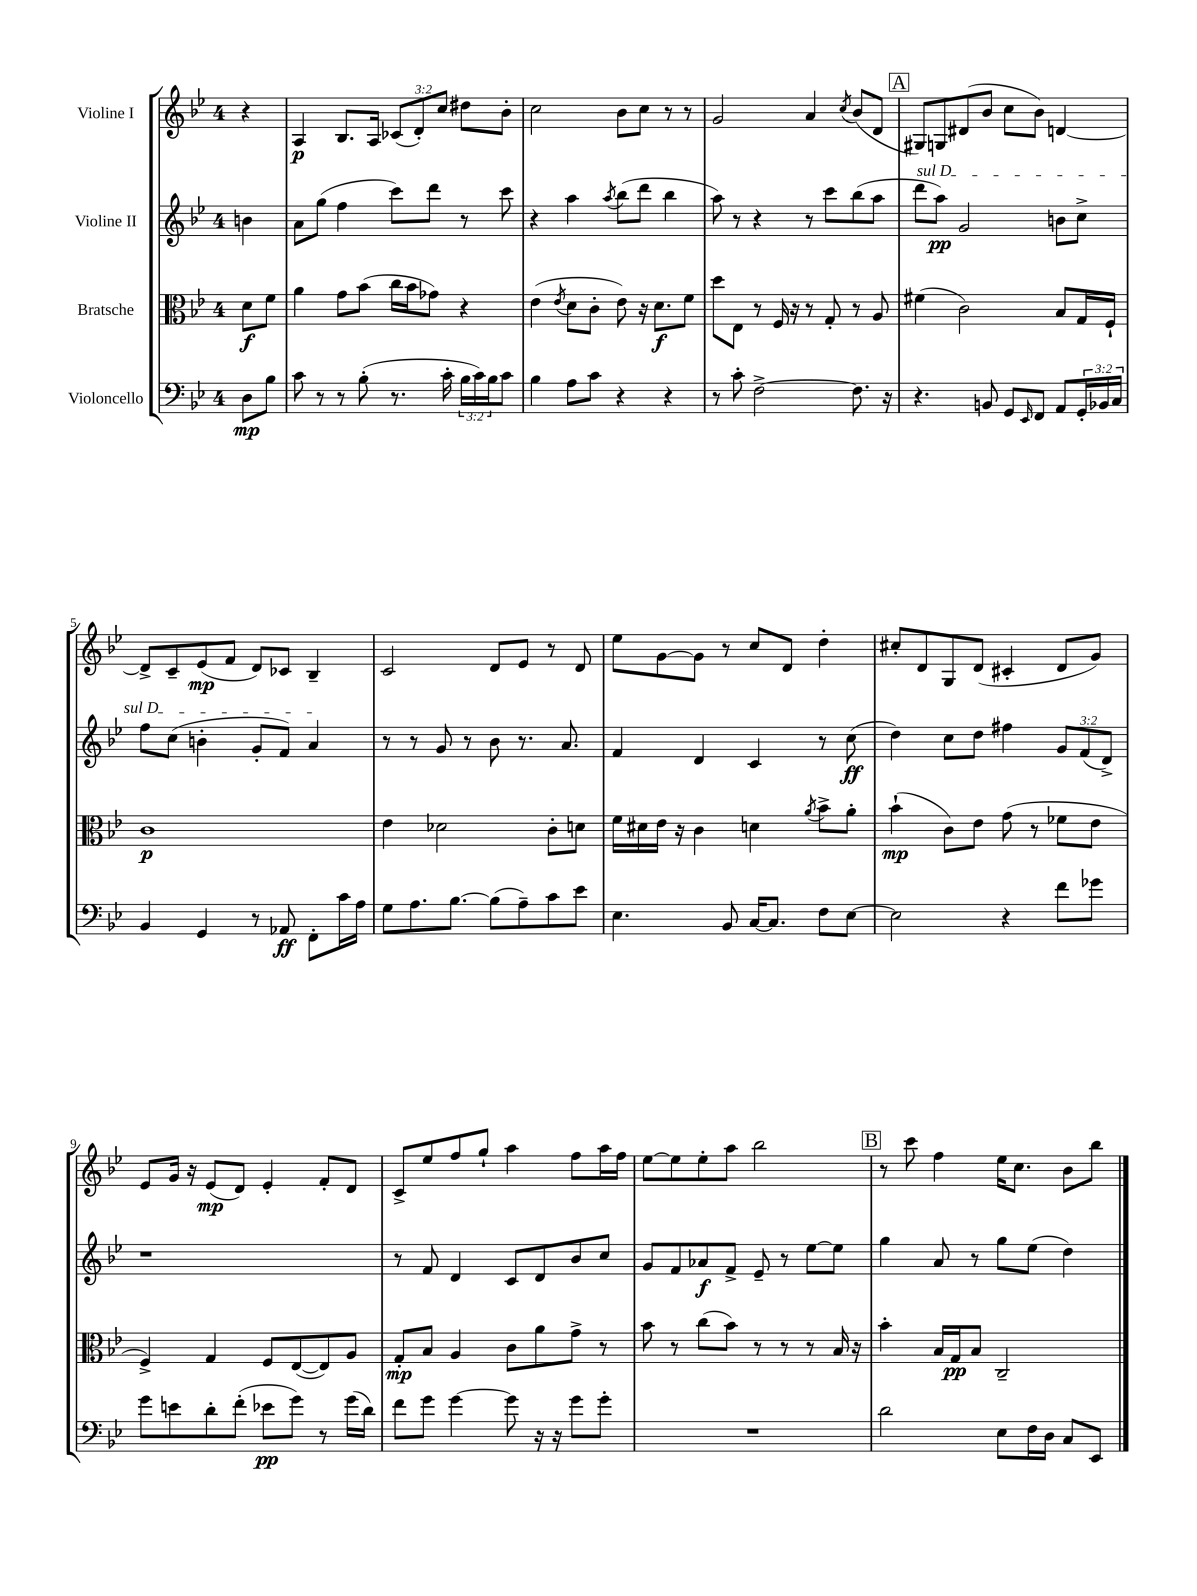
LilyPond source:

<<
\new StaffGroup <<
\new Staff = "s0" \with { instrumentName = "Violine I" } {
    \clef treble \key bes \major \once \override Staff.TimeSignature.style = #'single-digit \time 4/4 \override Staff.TupletNumber.text = #tuplet-number::calc-fraction-text \partial 4
    r4 |
    a4\p bes8. a16 \tuplet 3/2 { ces'8( d'8-.) c''8 } dis''8 bes'8-. |
    c''2 bes'8 c''8 r8 r8 |
    g'2 a'4 \acciaccatura { c''8 } bes'8( d'8 |
    \mark \markup { \box "A" } gis8) g8 dis'8( bes'8 c''8 bes'8) d'4~ |
    d'8-> c'8-- ees'8\mp( f'8 d'8) ces'8 bes4-- |
    c'2 d'8 ees'8 r8 d'8 |
    ees''8 g'8~ g'8 r8 c''8 d'8 d''4-. |
    cis''8-. d'8 g8 d'8( cis'4-. d'8 g'8) |
    ees'8 g'16 r16 ees'8\mp( d'8) ees'4-. f'8-. d'8 |
    c'8-> ees''8 f''8 g''8-! a''4 f''8 a''16 f''16 |
    ees''8~ ees''8 ees''8-. a''8 bes''2 |
    \mark \markup { \box "B" } r8 c'''8 f''4 ees''16 c''8. bes'8 bes''8 \bar "|." |
}
\new Staff = "s1" \with { instrumentName = "Violine II" } {
    \clef treble \key bes \major \once \override Staff.TimeSignature.style = #'single-digit \time 4/4 \override Staff.TupletNumber.text = #tuplet-number::calc-fraction-text \partial 4
    b'4 |
    a'8 g''8( f''4 c'''8) d'''8 r8 c'''8 |
    r4 a''4 \acciaccatura { a''8 } bes''8( d'''8 bes''4 |
    a''8) r8 r4 r8 c'''8 bes''8( a''8 |
    \mark \markup { \box "A" } \once \override TextSpanner.bound-details.left.text = \markup { \italic "sul D" } d'''8\startTextSpan a''8\pp) g'2 b'8 c''8-> |
    f''8 c''8( b'4-. g'8-. f'8) a'4\stopTextSpan |
    r8 r8 g'8 r8 bes'8 r8. a'8. |
    f'4 d'4 c'4 r8 c''8\ff( |
    d''4) c''8 d''8 fis''4 \tuplet 3/2 { g'8 f'8( d'8->) } |
    r1 |
    r8 f'8 d'4 c'8 d'8 bes'8 c''8 |
    g'8 f'8 aes'8\f f'8-> ees'8-- r8 ees''8~ ees''8 |
    \mark \markup { \box "B" } g''4 a'8 r8 g''8 ees''8( d''4) \bar "|." |
}
\new Staff = "s2" \with { instrumentName = "Bratsche" } {
    \clef alto \key bes \major \once \override Staff.TimeSignature.style = #'single-digit \time 4/4 \partial 4
    d'8\f f'8 |
    a'4 g'8 bes'8( c''16 bes'16 ges'8) r4 |
    ees'4( \acciaccatura { ees'8 } d'8 c'8-. ees'8) r16 d'8.\f f'8 |
    d''8 ees8 r8 f16 r16 r8 g8-. r8 a8 |
    \mark \markup { \box "A" } fis'4( c'2) bes8 g16 f16-! |
    c'1\p |
    ees'4 des'2 c'8-. d'8 |
    f'16 dis'16 ees'16 r16 c'4 d'4 \acciaccatura { a'8 } bes'8-> a'8-. |
    bes'4-!\mp( c'8) ees'8 g'8( r8 fes'8 ees'8 |
    f4->) g4 f8 ees8~( ees8) a8 |
    g8-.\mp bes8 a4 c'8 a'8 g'8-> r8 |
    bes'8 r8 c''8( bes'8) r8 r8 r8 bes16 r16 |
    \mark \markup { \box "B" } bes'4-. bes16 g16\pp bes8 c2-- \bar "|." |
}
\new Staff = "s3" \with { instrumentName = "Violoncello" } {
    \clef bass \key bes \major \once \override Staff.TimeSignature.style = #'single-digit \time 4/4 \override Staff.TupletNumber.text = #tuplet-number::calc-fraction-text \partial 4
    d8\mp bes8 |
    c'8 r8 r8 bes8-.( r8. c'16-. \tuplet 3/2 { bes16 c'16) bes16 } c'8 |
    bes4 a8 c'8 r4 r4 |
    r8 c'8-. f2~-> f8. r16 |
    \mark \markup { \box "A" } r4. b,8 g,8 \grace { ees,16 } f,8 a,8 \tuplet 3/2 { g,16-. bes,16 c16 } |
    bes,4 g,4 r8 aes,8\ff f,8-. c'16 a16 |
    g8 a8. bes8.~ bes8( a8--) c'8 ees'8 |
    ees4. bes,8 c16~ c8. f8 ees8~ |
    ees2 r4 f'8 ges'8 |
    g'8 e'8 d'8-. f'8-.( ees'8\pp g'8) r8 g'16( d'16) |
    f'8 g'8 g'4~ g'8 r16 r16 g'8 g'8-. |
    R1 |
    \mark \markup { \box "B" } d'2 ees8 f16 d16 c8 ees,8 \bar "|." |
}
>>
>>
